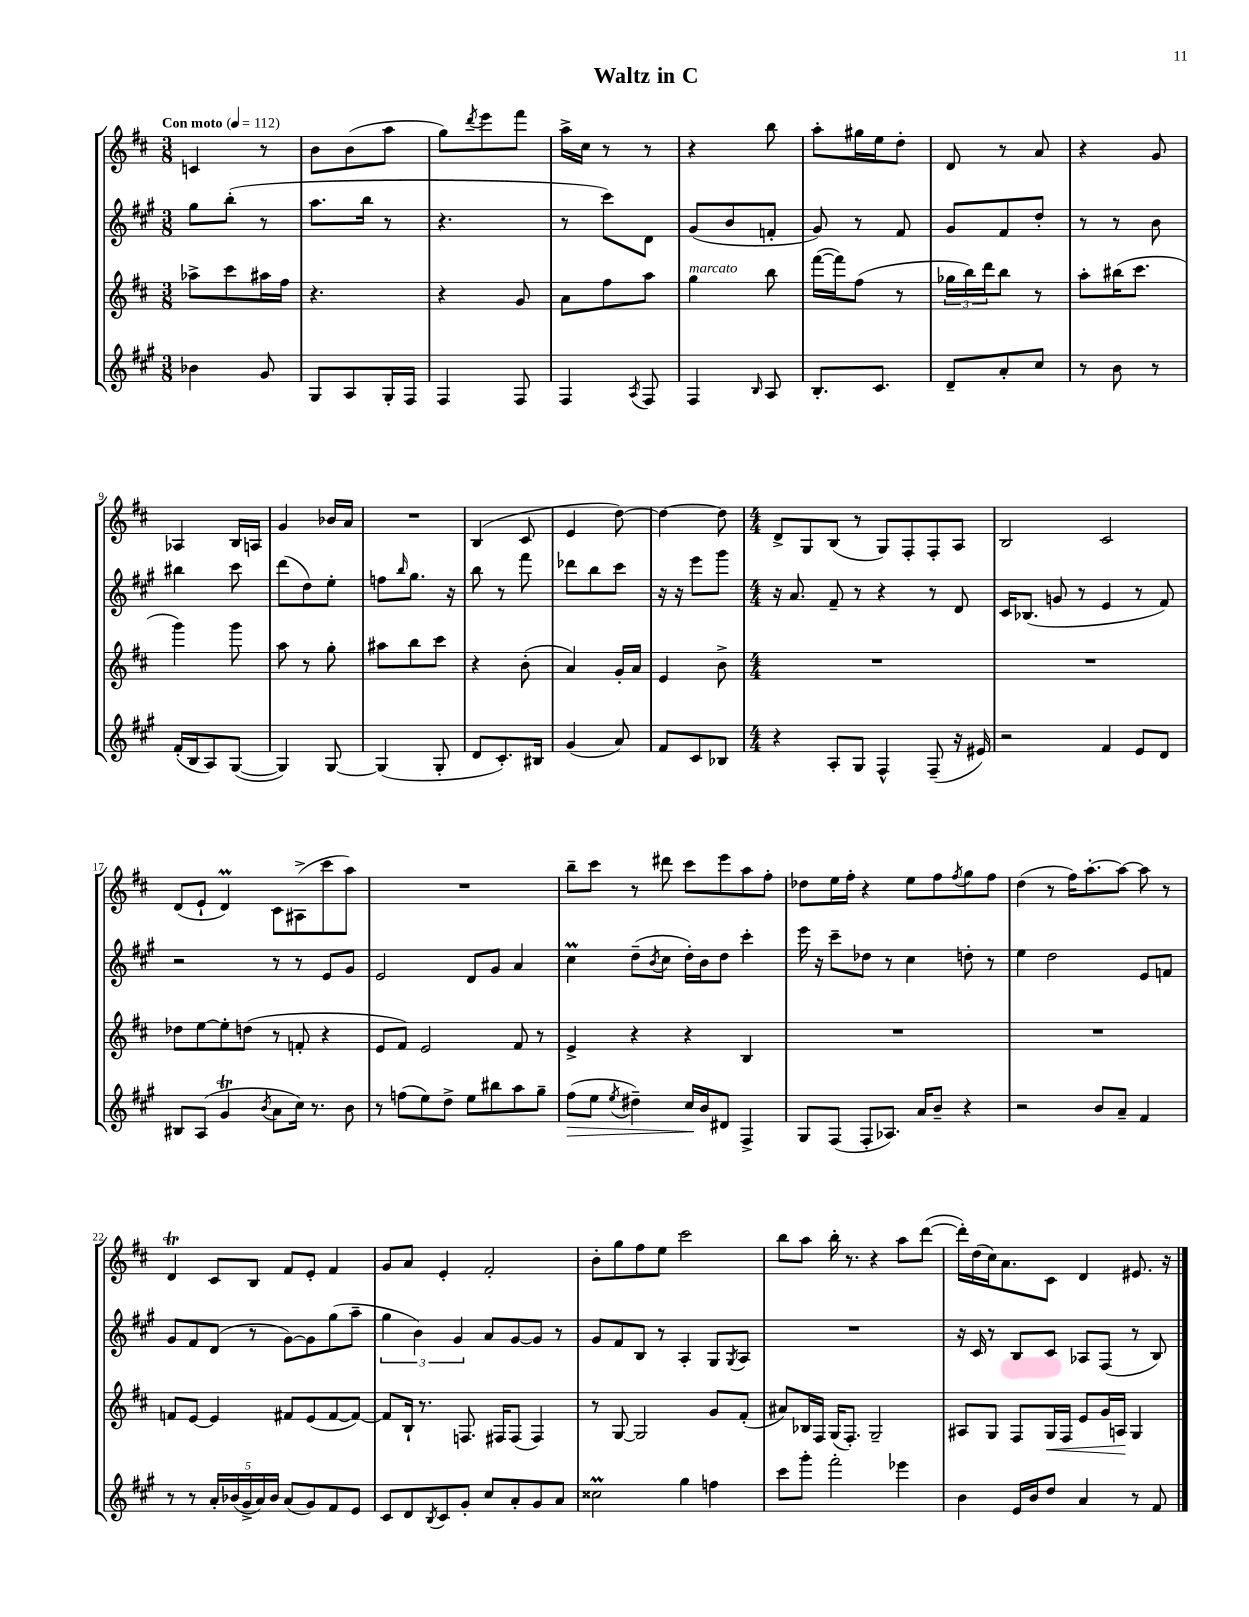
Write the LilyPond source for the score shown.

\header { title = "Waltz in C" }
<<
\new StaffGroup <<
\new Staff = "s0" {
    \clef treble \key d \major \numericTimeSignature \time 3/8 \tempo "Con moto" 4 = 112
    c'4 r8 |
    b'8 b'8( a''8 |
    g''8) \acciaccatura { d'''8 } e'''8 fis'''8 |
    a''16-> cis''16 r8 r8 |
    r4 b''8 |
    a''8-. gis''16 e''16 d''8-. |
    d'8 r8 a'8 |
    r4 g'8 |
    aes4 b16 a16 |
    g'4 bes'16 a'16 |
    R4. |
    b4( cis'8 |
    e'4 d''8~) |
    d''4~ d''8 |
    \numericTimeSignature \time 4/4 d'8-> g8 b8( r8 g8) fis8-. fis8-. a8 |
    b2 cis'2 |
    d'8( e'8-! d'4\prall) cis'8 ais8->( cis'''8 a''8) |
    R1 |
    b''8-- cis'''8 r8 dis'''8 cis'''8 e'''8 a''8 fis''8-. |
    des''8 e''16 fis''16-. r4 e''8 fis''8 \acciaccatura { fis''8 } g''8 fis''8 |
    d''4( r8 fis''16) a''8.~-. a''8~ a''8 r8 |
    d'4\trill cis'8 b8 fis'8 e'8-. fis'4 |
    g'8 a'8 e'4-. fis'2-. |
    b'8-. g''8 fis''8 e''8 cis'''2 |
    b''8 a''8 b''16-. r8. r4 a''8 d'''8~( |
    d'''16-.) d''16( cis''16) a'8. cis'8 d'4 eis'8. r16 \bar "|." |
}
\new Staff = "s1" {
    \clef treble \key a \major \numericTimeSignature \time 3/8
    gis''8 b''8-.( r8 |
    a''8. b''16 r8 |
    r4. |
    r8 cis'''8) d'8 |
    gis'8( b'8 f'8-. |
    gis'8) r8 fis'8 |
    gis'8 fis'8 d''8-. |
    r8 r8 b'8 |
    bis''4 cis'''8 |
    d'''8( d''8) e''8-. |
    f''8 \grace { b''16 } gis''8. r16 |
    b''8 r8 fis'''8 |
    des'''8 b''8 cis'''8 |
    r16 r16 e'''8 gis'''8 |
    \numericTimeSignature \time 4/4 r16 a'8. fis'8-- r8 r4 r8 d'8 |
    cis'16 bes8.( g'8 r8 e'4 r8 fis'8) |
    r2 r8 r8 e'8 gis'8 |
    e'2 d'8 gis'8 a'4 |
    cis''4\prall d''8--( \acciaccatura { b'8 } cis''8 d''16-.) b'16 d''8 cis'''4-. |
    e'''16 r16 cis'''8-- des''8 r8 cis''4 d''8-. r8 |
    e''4 d''2 e'8 f'8 |
    gis'8 fis'8 d'8( r8 gis'8~) gis'8 gis''8( a''8-- |
    \tuplet 3/2 { gis''4 b'4) gis'4 } a'8 gis'8~ gis'8 r8 |
    gis'8 fis'8 b8 r8 a4-. gis8 \acciaccatura { gis8 } a8 |
    R1 |
    r16 cis'16 r8 b8 cis'8 aes8 fis8( r8 b8) \bar "|." |
}
\new Staff = "s2" {
    \clef treble \key d \major \numericTimeSignature \time 3/8
    aes''8-> cis'''8 ais''16 fis''16 |
    r4. |
    r4 g'8 |
    a'8 fis''8 a''8 |
    g''4^\markup { \italic "marcato" } b''8 |
    fis'''16~( fis'''16) fis''8( r8 |
    \tuplet 3/2 { ges''16 b''16) d'''16 } b''8 r8 |
    a''8-. bis''16( cis'''8. |
    g'''4) g'''8 |
    a''8 r8 g''8-. |
    ais''8 b''8 cis'''8 |
    r4 b'8-.( |
    a'4) g'16-. a'16 |
    e'4 b'8-> |
    \numericTimeSignature \time 4/4 R1 |
    R1 |
    des''8 e''8~ e''8-. d''8( r8 f'8-. r4 |
    e'8 fis'8) e'2 fis'8 r8 |
    e'4-> r4 r4 b4 |
    R1 |
    R1 |
    f'8 e'8~ e'4 fis'8 e'8( fis'8~ fis'8~) |
    fis'8 b16-! r8. f8. fis16 fis8( fis4) |
    r8 g8~ g2 g'8 fis'8-.( |
    ais'8) bes16 fis16 g16( fis8.-.) g2-- |
    ais8 g8 fis8 g16\< fis16 e'8 g'16 a16\! g4 \bar "|." |
}
\new Staff = "s3" {
    \clef treble \key a \major \numericTimeSignature \time 3/8
    bes'4 gis'8 |
    gis8 a8 gis16-. fis16 |
    fis4 fis8 |
    fis4 \acciaccatura { a8 } fis8 |
    fis4 \grace { b16 } a8 |
    b8.-. cis'8. |
    d'8-- a'8-. cis''8 |
    r8 b'8 r8 |
    fis'16-.( b16 a8) gis8~( |
    gis4) gis8~ |
    gis4( gis8-. |
    d'8 cis'8.-.) bis16 |
    gis'4( a'8) |
    fis'8 cis'8 bes8 |
    \numericTimeSignature \time 4/4 r4 a8-. gis8 fis4-^ fis8--( r16 eis'16) |
    r2 fis'4 e'8 d'8 |
    bis8 a8( gis'4\trill \acciaccatura { b'8 } a'8 cis''16) r8. b'8 |
    r8 f''8( e''8) d''8-> e''8 bis''8 a''8 gis''8-- |
    fis''8\>( e''8 \acciaccatura { e''8 } dis''4--) cis''16\! b'16 dis'8 fis4-> |
    gis8 fis8( fis8-. aes8.) a'16 b'8-- r4 |
    r2 b'8 a'8-- fis'4 |
    r8 r8 \tuplet 5/4 { a'16-. bes'16( gis'16-> a'16) bes'16 } a'8( gis'8) fis'8 e'8 |
    cis'8 d'8 \acciaccatura { b8 } cis'8 gis'8-. cis''8 a'8-. gis'8 a'8 |
    cisis''2\prall gis''4 f''4 |
    cis'''8 gis'''8-. fis'''2-. ees'''4 |
    b'4 e'16 b'16 d''8 a'4 r8 fis'8 \bar "|." |
}
>>
>>
